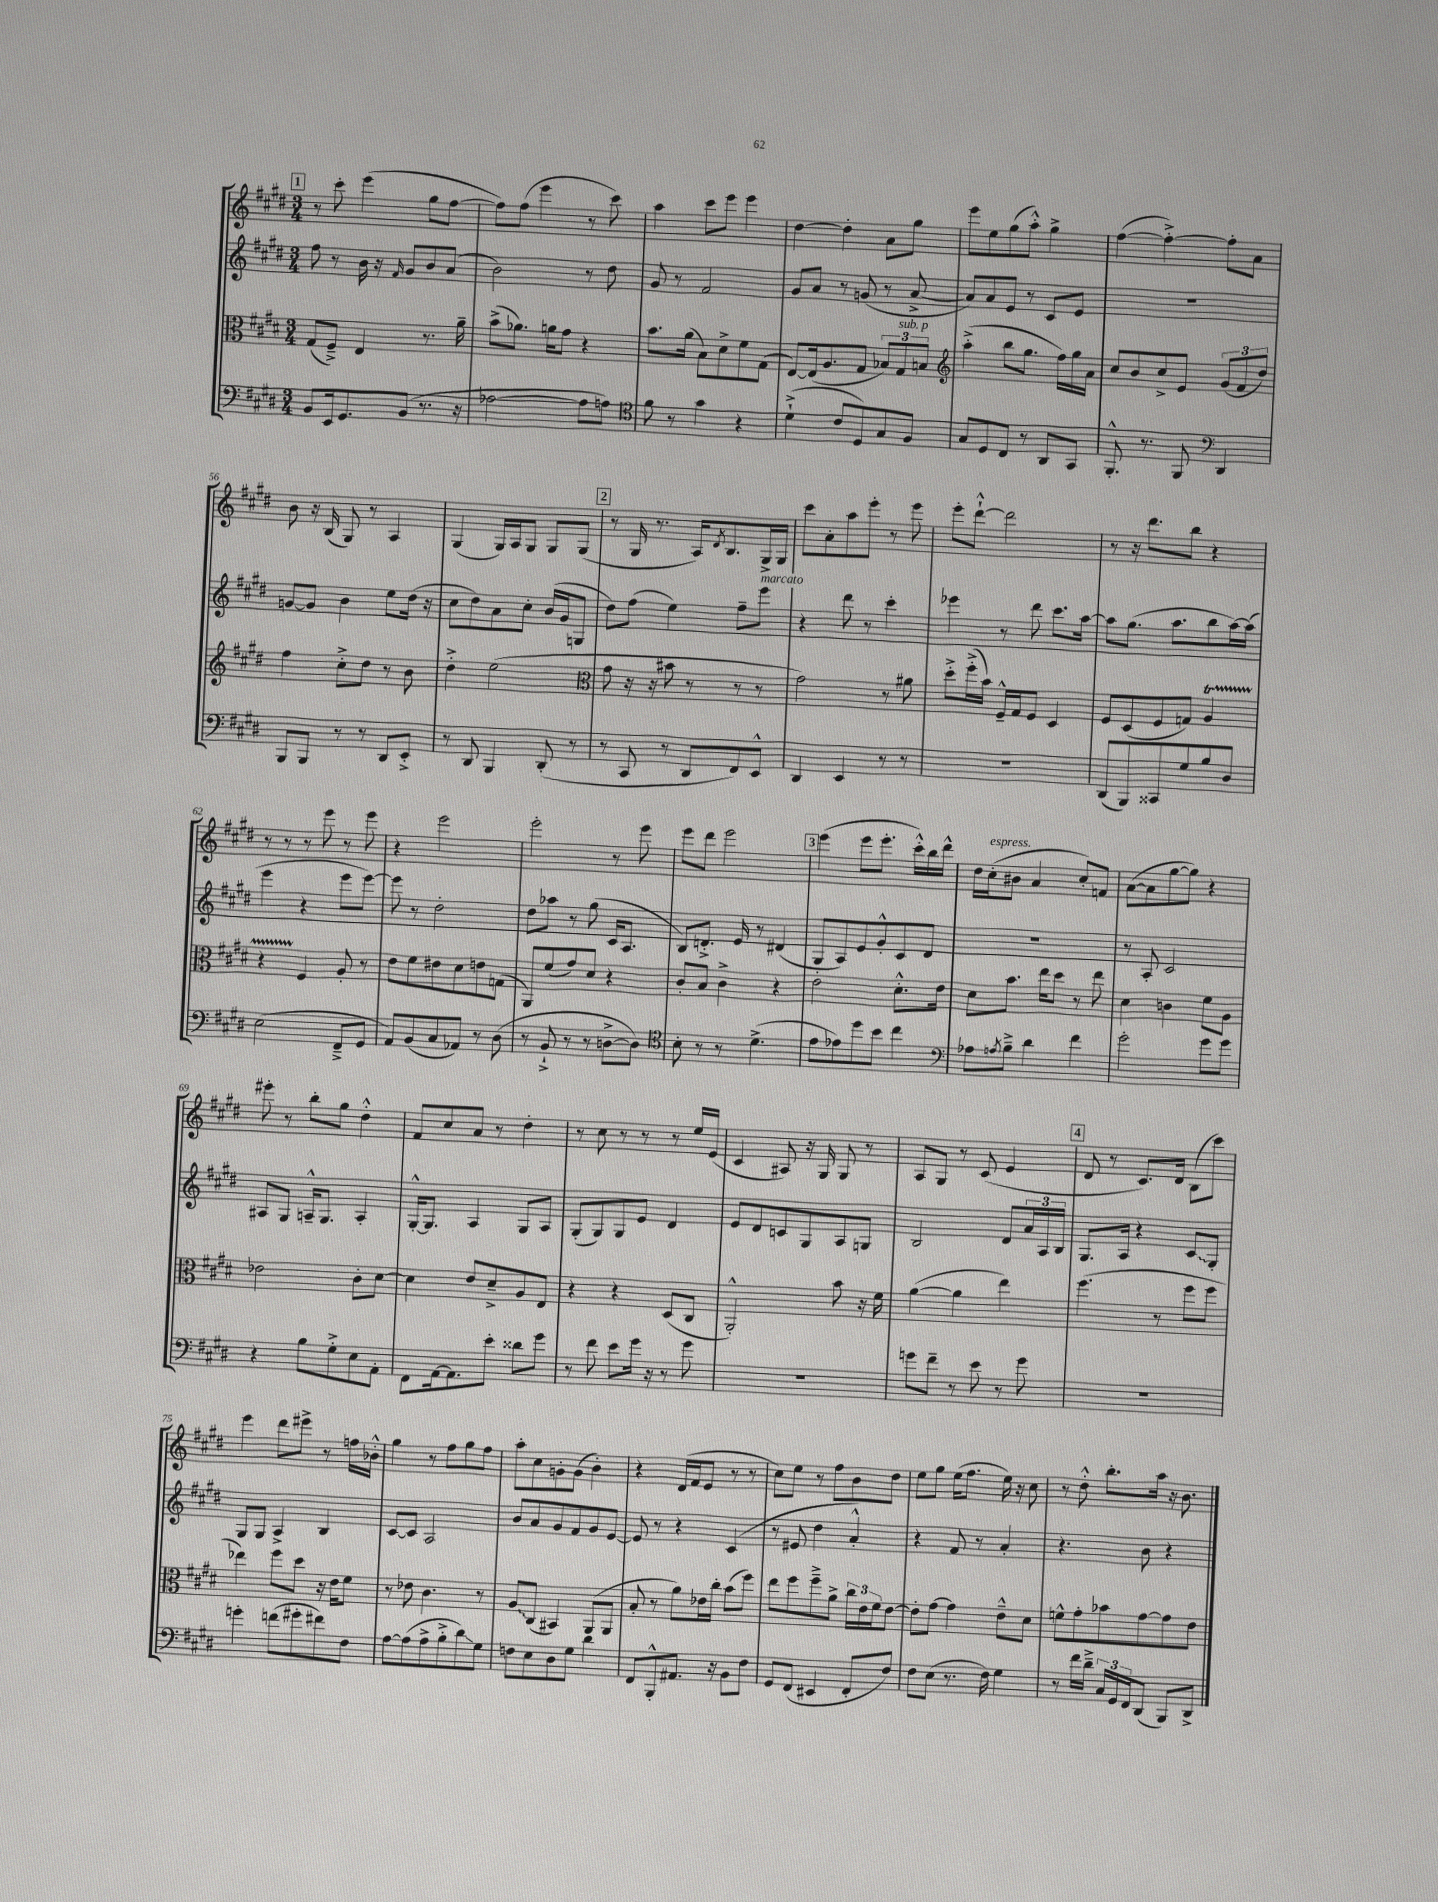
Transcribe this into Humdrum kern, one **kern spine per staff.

**kern	**kern	**kern	**kern
*staff4	*staff3	*staff2	*staff1
*clefF4	*clefC3	*clefG2	*clefG2
*k[f#c#g#d#]	*k[f#c#g#d#]	*k[f#c#g#d#]	*k[f#c#g#d#]
*M3/4	*M3/4	*M3/4	*M3/4
8BB	(8G#	8ff#	8r
16EE	8F#~^)	8r	8ccc#'
8.GG#	.	.	.
.	4E	16b	(4eee
.	.	16r	.
.	.	16qqf#	.
(8BB	.	8g#	.
8.r	8.r	8b	8gg#
.	.	(8a	[8ff#
16r	16a~	.	.
=	=	=	=
[2A-	(8b^	2b)	8ff#])
.	8.a-)	.	(8ff#
.	.	.	4eee
.	16a	.	.
.	8g#	.	.
8A-]	4r	8r	8r
8A)	.	8dd#	8ccc#)
=	=	=	=
*clefC4	*	*	*
8f#	8.b	8g#	4aa
8r	.	8r	.
.	(16a	.	.
4g#	8B)	2f#	8ccc#
.	8d#^	.	8eee
4r	8f#	.	4eee
.	(8G#	.	.
=	=	=	=
(4d#`^	[8E)	8g#	[4dd#
.	(16E]	8a	.
.	8.A	.	.
8c#	.	8r	4dd#']
8D#)	8G#	(8g	.
8G#	12B-)	8r	8a
.	12G#	.	.
8F#	.	[8a^	8gg#
.	12B	.	.
=	=	=	=
*	*clefG2	*	*
8G#	(4aa'^	8a])	8eee
8D#	.	8a	8ee
8C#	8bb	8e	(8gg#
8r	8.gg#	8r	8aa'^^)
8AA	.	8c#	4gg#^
.	16ff#)	.	.
8GG#	16gg#	8e	.
.	16a	.	.
=	=	=	=
8.FF#'^^	8cc#	2.r	([4ff#
.	8b	.	.
8.r	.	.	.
.	8cc#^	.	4ff#'^_)
8FF#	8e	.	.
*clefF4	*	*	*
4DD#	(12g#	.	8ff#']
.	12f#	.	.
.	.	.	8a
.	12dd#)	.	.
=	=	=	=
8BBB	4ff#	[8g	8b
8BBB	.	8g]	16r
.	.	.	(16B
8r	8cc#'^	4b	8G#)
8r	8dd#	.	8r
8DD#	8r	8ee	4A
8EE'^	8b	(16dd#	.
.	.	16r	.
=	=	=	=
8r	4dd#'^	8cc#	(4G#
8DD#	.	8dd#)	.
4BBB	(2ee	8a	16G#)
.	.	.	16A
.	.	8cc#'	8G#
(8DD#'	.	(16b	8G#
.	.	16g#	.
8r	.	8G	(8G#
=	=	=	=
*	*clefC3	*	*
8r	8g#	8dd#)	8r
8CC#	16r	(8ff#	16G#
.	16r	.	8.r
8r	8b#	4ee)	.
8DD#	8r	.	16A)
.	.	.	8qd#
.	.	.	8.B
8FF#)	8r	8ff#~	.
8EE^^	8r	8eee	16G#^
.	.	.	16G#
=	=	=	=
4DD#	2g#)	4r	8ccc#
.	.	.	8a'
4EE	.	8ddd#	8aa
.	.	8r	8eee'
8r	8r	4ccc#'	8r
8r	8a#	.	8eee
=	=	=	=
2.r	8dd#'^	4eee-	8eee'
.	(16ff#'^	.	[8ddd#`^^
.	16b)	.	.
.	16F#~^^	8r	2ddd#]
.	16G#	.	.
.	8F#	8ddd#	.
.	4D#	8.ccc#	.
.	.	[16aa	.
=	=	=	=
(8DD#	8F#	8aa]	8r
8BBB)	(8D#	(8.gg#	16r
.	.	.	8.ddd#
8CC##	8F#	.	.
.	.	8.aa	.
8G#	8G)	.	8bb
8B	4A	8bb	4r
8D#	.	[16aa)	.
.	.	(16aa]	.
=	=	=	=
(2E	4r	4eee	8r
.	.	.	8r
.	4F#	4r	8r
.	.	.	8eee
8FF#~^	8A'	8eee	8r
8GG#	8r	[8eee)	8eee
=	=	=	=
8AA)	8e	8eee]	4r
(8BB	8f#	8r	.
8C#	8e#	2dd#'	2eee
8AA-)	8d#	.	.
8r	8e	.	.
(8D#	(8G	.	.
=	=	=	=
8r	8AA)	8dd#	2eee'
8BB`^	(8f#	8aa-	.
8r	8g#)	8r	.
8r	8d#	(8gg#	.
[8D^	4r	16c#	8r
.	.	8.A	.
8D])	.	.	8eee
=	=	=	=
*clefC4	*	*	*
8B'	8c#'	8B)	8eee
8r	8B	8.d'^	8ddd#
8r	4c#^	.	2eee
.	.	16e	.
(4.d#^	.	8r	.
.	4r	(4d#	.
=	=	=	=
8e	2e'	8G#	(4eee
8e-)	.	8A)	.
8dd#	.	8e	8eee
8b	.	8g#'^^	8.eee'
4cc#	8.d#'^^	8c#	.
.	.	.	16ccc#'^^)
.	.	8d#	16bb
.	16e	.	16ddd#^^
=	=	=	=
*clefF4	*	*	*
8A-	8d#	2.r	16dd#
.	.	.	(16cc#'
8qA	.	.	.
8B~^	8.b	.	8b#
4d#	.	.	4a
.	16ee	.	.
.	8dd#	.	.
4f#	8r	.	8cc#')
.	8ee	.	8f
=	=	=	=
2g#'	4d#	8r	([8a
.	.	8A'	8a]
.	4c	2c#	[8gg#
.	.	.	8gg#])
8g#	8f#	.	4r
8g#	8A	.	.
=	=	=	=
4r	2e-	8A#	8eee#'
.	.	8G#	8r
8B	.	16A~^^	8bb'
.	.	8.G#	.
8G#'^	.	.	8gg#
8E	8c#'	4A'	4dd#'^^
8AA'	[8d#	.	.
=	=	=	=
8FF#	4d#]	[16G#'^^	8f#
.	.	8.G#]	.
[16AA	.	.	8cc#
8.AA]	.	.	.
.	8e	4A	8a
8e'	8d#~^	.	8r
8d##	8A	8G#	4dd#'
8g#	8E	8A	.
=	=	=	=
8r	4r	(8G#'	8r
8f#	.	8G#)	8cc#
8e	4r	8G#	8r
16g#	.	8e	8r
16r	.	.	.
8r	(8D#	4d#	8r
8g#	8C#	.	16ee
.	.	.	(16e
=	=	=	=
2.r	2AA'^^)	8e	4c#
.	.	8d#	.
.	.	8c	8A#)
.	.	8G#	16r
.	.	.	16G#
.	8b	8A	8G#
.	16r	8G	8r
.	16f#	.	.
=	=	=	=
8g	([4a	2B	8A
8f#~	.	.	8G#
8r	4a]	.	8r
8e	.	.	(8c#
8r	4ee)	8d#	4e
8g	.	24a	.
.	.	24A	.
.	.	24B	.
=	=	=	=
2.r	(4.ff#	8.G#	8d#
.	.	.	8r
.	.	16A	.
.	.	4r	8.c#)
.	8r	.	.
.	.	.	16d#
.	8ff#	8c#	(8B
.	8ff#	8G#'	8ccc#)
=	=	=	=
4g'	4ee-)	8G#	4eee
.	.	8G#	.
(8f	8ff#	4A^	8ddd#
8g#'	8dd#	.	8eee#^
8f#)	16r	4B	8r
.	16e	.	.
8F#	8f#	.	16ff
.	.	.	16b-'^^
=	=	=	=
[8A	8r	[8c#	4gg#
(8A]	8e-	8c#]	.
8A^	4.c#	2A	8r
8B'^	.	.	8ff#
8d#)	.	.	8gg#
8G#	8r	.	8ff#
=	=	=	=
8F	8A	8b	8aa'
8E	(8C#	8a	8cc#
8D#	4BB#)	8g#	8g'
8G#	.	8f#	(8g
4d#	(8AA	8g#	4b')
.	8AA	[8e	.
=	=	=	=
8FF#	8B'	8e]	4r
8BBB'^^	8r	8r	.
8.AA#	8a)	4r	(16d#
.	.	.	16f#
.	16e-	.	8e
16r	16cc#'	.	.
8BB	(8b	(4c#	8r
8F#	8ff#)	.	8r
=	=	=	=
8GG#	8ee	8r	8cc#)
(8FF#	8ff#	8e#	8ee
4EE#	8ff#~^	4dd#	8r
.	8a^	.	8ff#
8FF#'	24cc#	4a'^^)	8b
.	24e	.	.
.	24f#	.	.
8F#)	[8e	.	8dd#
=	=	=	=
8F#	8e']	4r	8ee
(8E	[8g#	.	8gg#
8.r	4g#]	8f#	(16ee
.	.	.	8.ff#
.	.	8r	.
16F#)	.	.	.
4G#	8e~^^	4a'	16ee)
.	.	.	16r
.	8d#	.	8cc#
=	=	=	=
8r	8f^^	4.r	8r
16f#	8g#'	.	8dd#'^^
16d#~^	.	.	.
24C#	8b-	.	8.bb'
24GG#	.	.	.
24FF#	.	.	.
(8DD#	[8g#	8b	.
.	.	.	16aa
8BBB)	8g#]	4r	16r
.	.	.	8.b
8DD#^	8e	.	.
==	==	==	==
*-	*-	*-	*-
